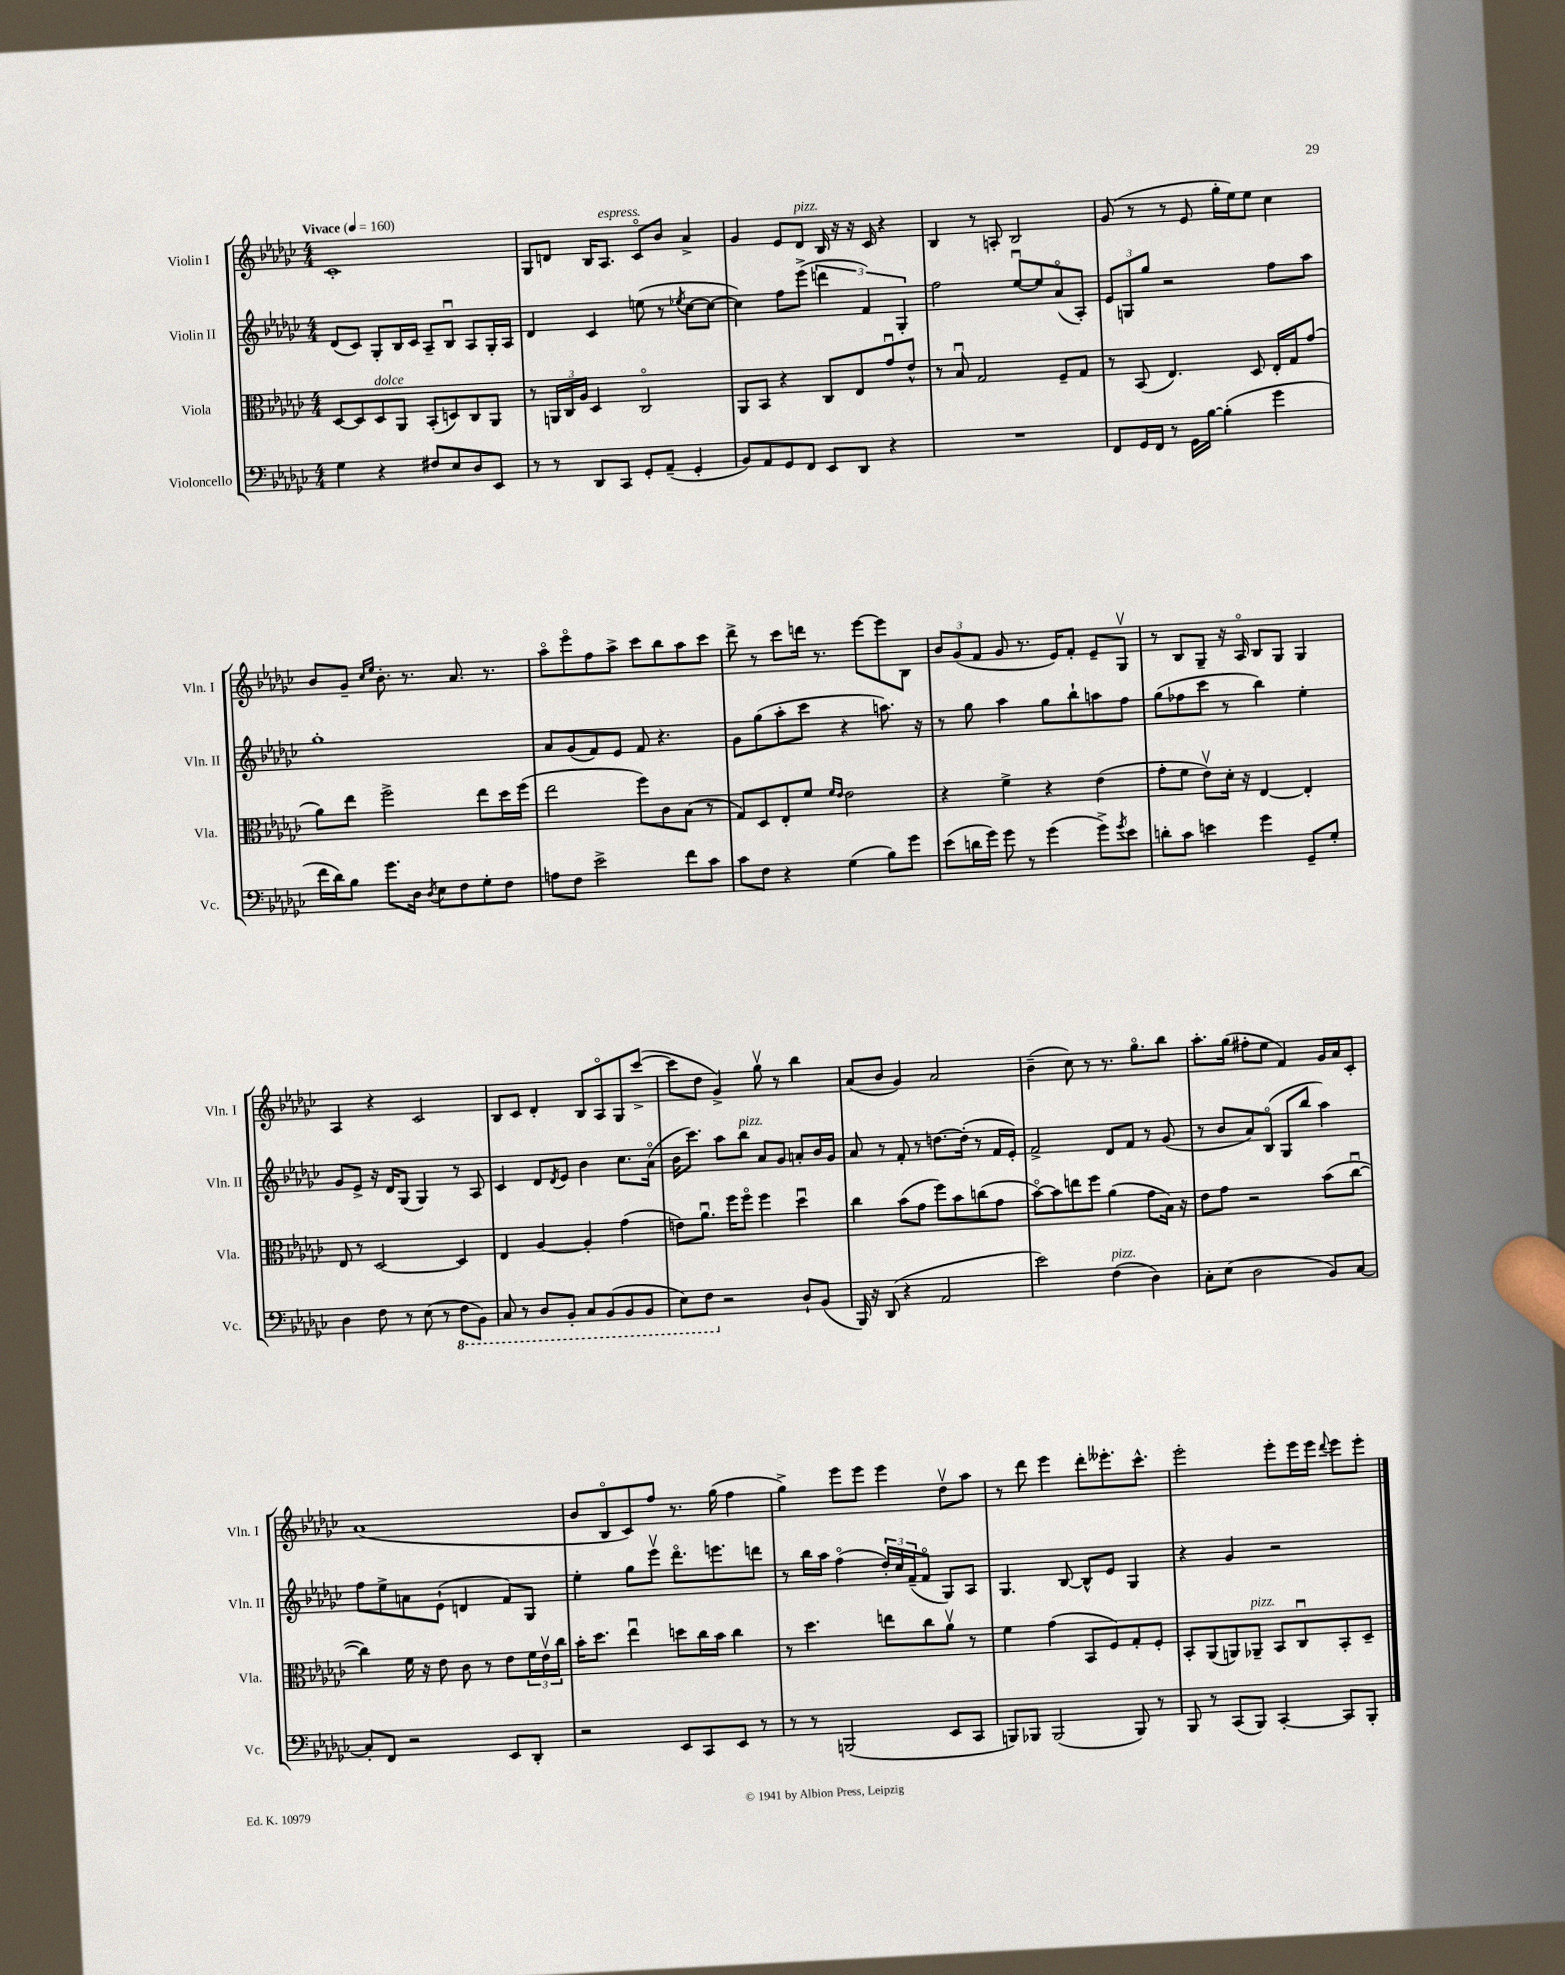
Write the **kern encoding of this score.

**kern	**kern	**kern	**kern
*staff4	*staff3	*staff2	*staff1
*clefF4	*clefC3	*clefG2	*clefG2
*k[b-e-a-d-g-c-]	*k[b-e-a-d-g-c-]	*k[b-e-a-d-g-c-]	*k[b-e-a-d-g-c-]
*M4/4	*M4/4	*M4/4	*M4/4
*MM160	*MM160	*MM160	*MM160
4G-	[8D-	(8d-	1c-'
.	8D-]	8c-)	.
4r	8D-	8G-'	.
.	8AA-	16B-	.
.	.	16c-	.
8F#	(8BB-'	8A-~	.
8E-	8D)	8B-u	.
8D-	8C-	8A-	.
8EE-	8AA-	16G-'	.
.	.	16A-	.
=	=	=	=
8r	8r	4d-	8G-
8r	24AA	.	8d
.	24C-	.	.
.	24A-	.	.
8DD-	4D-	4c-	16B-
.	.	.	8.A-
8CC-	.	.	.
8GG-'	2C-o	(8ee	8c-o
(8AA-~	.	8r	8b-
.	.	8qee-	.
4GG-'	.	[8cc-	4a-^
.	.	8cc-_	.
=	=	=	=
8BB-)	8AA-	4cc-])	4g-
8AA-	8BB-	.	.
8GG-	4r	8ff	8e-
8FF	.	(8eee-^	8d-
8EE-	8C-	6ddd	16B-
.	.	.	16r
8DD-	8E-	.	16r
.	.	6f)	.
.	.	.	16c-
4r	8g-u	.	4r
.	.	6G-'	.
.	8e-^^	.	.
=	=	=	=
1r	8r	2ff	4B-
.	8B-u	.	.
.	2G-	.	8r
.	.	.	8A'
.	.	[8ee-u	2B-
.	.	8ee-]	.
.	8F~	(8a-o	.
.	8G-	8A-')	.
=	=	=	=
8FF	8r	12e-	(8g-
.	.	12G	.
16GG-	(8BB-	.	8r
.	.	12gg-	.
16FF	.	.	.
8r	4.E-)	2r	8r
16GG-	.	.	8e-
[16B-	.	.	.
(4B-']	.	.	16gg-'
.	.	.	16ee-)
.	8D-	.	8ee-
4g-	16E-'	8ff	4cc-
.	16G-	.	.
.	(8g-	8aa-	.
=	=	=	=
16f	8a-)	1gg-'	8b-
16d-)	.	.	.
8B-	8ee-	.	8g-~
.	.	.	16qqcc-
.	.	.	16qqee-
8.g-	2ff^	.	8.b-'
16D-	.	.	8.r
8qD-	.	.	.
8E-	.	.	.
8F	.	.	8.a-
8G-'	8ee-	.	.
.	.	.	8.r
8F	16dd-	.	.
.	(16ff	.	.
=	=	=	=
8A	2ee-	8a-	8aa-o
8F	.	(8g-	8eee-o
2e-^	.	8f)	8ff
.	.	8e-	8aa-^
.	8ff)	8f	8ccc-
.	8c-	4.r	8bb-
8f	(8B-	.	8aa-
8c-	8r	.	8ccc-
=	=	=	=
8c-	8G-)	8g-	8ddd-^
8F	8D-	(8gg-	8r
4r	8E-'	8aa-'	8ccc-
.	8f	8ccc-	16ddd
.	.	.	8.r
.	16qqf	.	.
.	16qqe-	.	.
(4G-	2e-	4r	.
.	.	.	[8eee-
8B-)	.	8.aa)	8eee-]
8g-	.	.	8B-
.	.	16r	.
=	=	=	=
(8e-	4r	8r	12b-
.	.	.	(12g-
16d	.	8gg-	.
.	.	.	12f
16g-)	.	.	.
8g-	4f^	4aa-	8g-
8r	.	.	8.r
(4g-	4r	8gg-	.
.	.	.	16e-)
.	.	8bb-`	8f'
8g-^)	(4e-	8aa	8e-~
8qg-	.	.	.
8e-	.	8ff	8G-v
=	=	=	=
8d'	8g-'	(8gg-	8r
8c-	8f	8ff-	8B-
4e	8e-v)	8ccc-	8G-~
.	16d-'	8r	16r
.	16r	.	16A-o
4g-	[4E-	4bb-)	8B-
.	.	.	8G-
8GG-~	4E-']	4ee-'	4G-
8G-'	.	.	.
=	=	=	=
4D-	8E-	8g-	4A-
.	8r	8e-^	.
8F	[2D-	16r	4r
.	.	16d-	.
8r	.	(8G-	.
(8E-	.	4G-)	2c-
8r	.	.	.
8FF	4D-]	8r	.
8BBB-)	.	8A-	.
=	=	=	=
8CC-	4E-	4c-	8B-
8r	.	.	8c-
8DD-	[4A-	8d-	4d-'
.	.	8qd-	.
8BBB-'	.	8e-	.
8CC-	4A-']	4b-	8B-
(8BBB-	.	.	8A-o
8BBB-	(4g-	8.cc-	8G-
8BBB-	.	.	([8ccc-^
.	.	(16a-o	.
=	=	=	=
8EE-)	8e)	16b-	8ccc-]
.	.	8.ccc-)	.
8FF	8.a-u	.	8dd-
2r	.	8aa-	4g-^)
.	16ff	.	.
.	8ffo	8bb-	.
.	4ff	8a-	8gg-v
.	.	8g-	8r
8D-`	4dd-u	8a'	4bb-
(8BB-	.	16b-	.
.	.	16g-	.
=	=	=	=
16BBB-)	4cc-	8a-	(8a-
16r	.	.	.
(8DD-	.	8r	8b-
4r	(8b-	8f'	4g-)
.	8g-	8r	.
2AA-	8ff)	[8.dd	2a-
.	8b-	.	.
.	.	(16dd']	.
.	(8cc	8r	.
.	8g-	16f	.
.	.	16e-')	.
=	=	=	=
2e-)	[8b-o)	2f^	(4b-~
.	8b-]	.	.
.	8ee	.	8cc-)
.	8ff	.	8r
(4F	(4a-	8d-	8.r
.	.	8f	.
.	.	.	8.gg-o
4D-)	8g-	8r	.
.	16B-)	(8g-	8bb-
.	16r	.	.
=	=	=	=
8C-'	8e-	8r	8.aa-'
(8E-	8g-	8b-	.
.	.	.	(16gg-
2D-	2r	8a-)	8ff#'
.	.	(8B-o	8ee-
.	.	8G-	4f)
.	.	8bb-	.
8BB-)	(8b-	4aa-)	16g-
.	.	.	16a-
[8C-	[8cc-u	.	8c-'
=	=	=	=
8C-']	4cc-])	8ff	(1a-
8FF	.	8ee-^	.
2r	16f	8a	.
.	16r	.	.
.	8e-	(8e-`	.
.	8c-	4d	.
.	8r	.	.
8EE-	8e-	8f)	.
8DD-'	24f	8G-	.
.	24e-v	.	.
.	24cc-	.	.
=	=	=	=
2r	16b-'	4ee-'	8b-
.	8.dd-	.	.
.	.	.	8B-o
.	4ee-u	8gg-	8c-)
.	.	8eee-v	8ff
8EE-	8dd	8.ddd-o	8.r
8CC-	16cc-	.	.
.	16b-	8.eee	(16gg-
8EE-	4cc-	.	4ff
8r	.	8ddd	.
=	=	=	=
8r	8r	8r	4gg-^)
8r	4.dd-	16bb-	.
.	.	16aa-	.
(2BBB	.	(4ffo	8eee-
.	.	.	8eee-
.	8ee	24dd-')	4eee-
.	.	24cc-	.
.	.	(24f~	.
.	8cc-	8fo	.
8EE-	8a-v	8G-)	8dd-v
8CC-	8r	8A-	8aa-
=	=	=	=
8BBB)	4f	4.G-	8r
8BBB-	.	.	8ddd-
(2BBB-	(4g-	.	4eee-
.	.	[8B-	.
.	8BB-	8B-^^]	8ddd-'
.	8F)	8e-	8.eee--'
8BBB-)	8G-'	4G-	.
.	.	.	8.ccc-^^
8r	8F'	.	.
=	=	=	=
8BBB-	8BB-'	4r	2eee-'
8r	(8AA-	.	.
(8CC-	8AA)	4g-	.
8BBB-)	8AA-~	.	.
[4CC-'	8BB-	2r	8eee-'
.	8C-u	.	16eee-
.	.	.	16eee-
.	.	.	8qqddd-
8CC-]	8BB-'	.	8eee-
8BBB-'	8D-~	.	8eee-'
==	==	==	==
*-	*-	*-	*-
